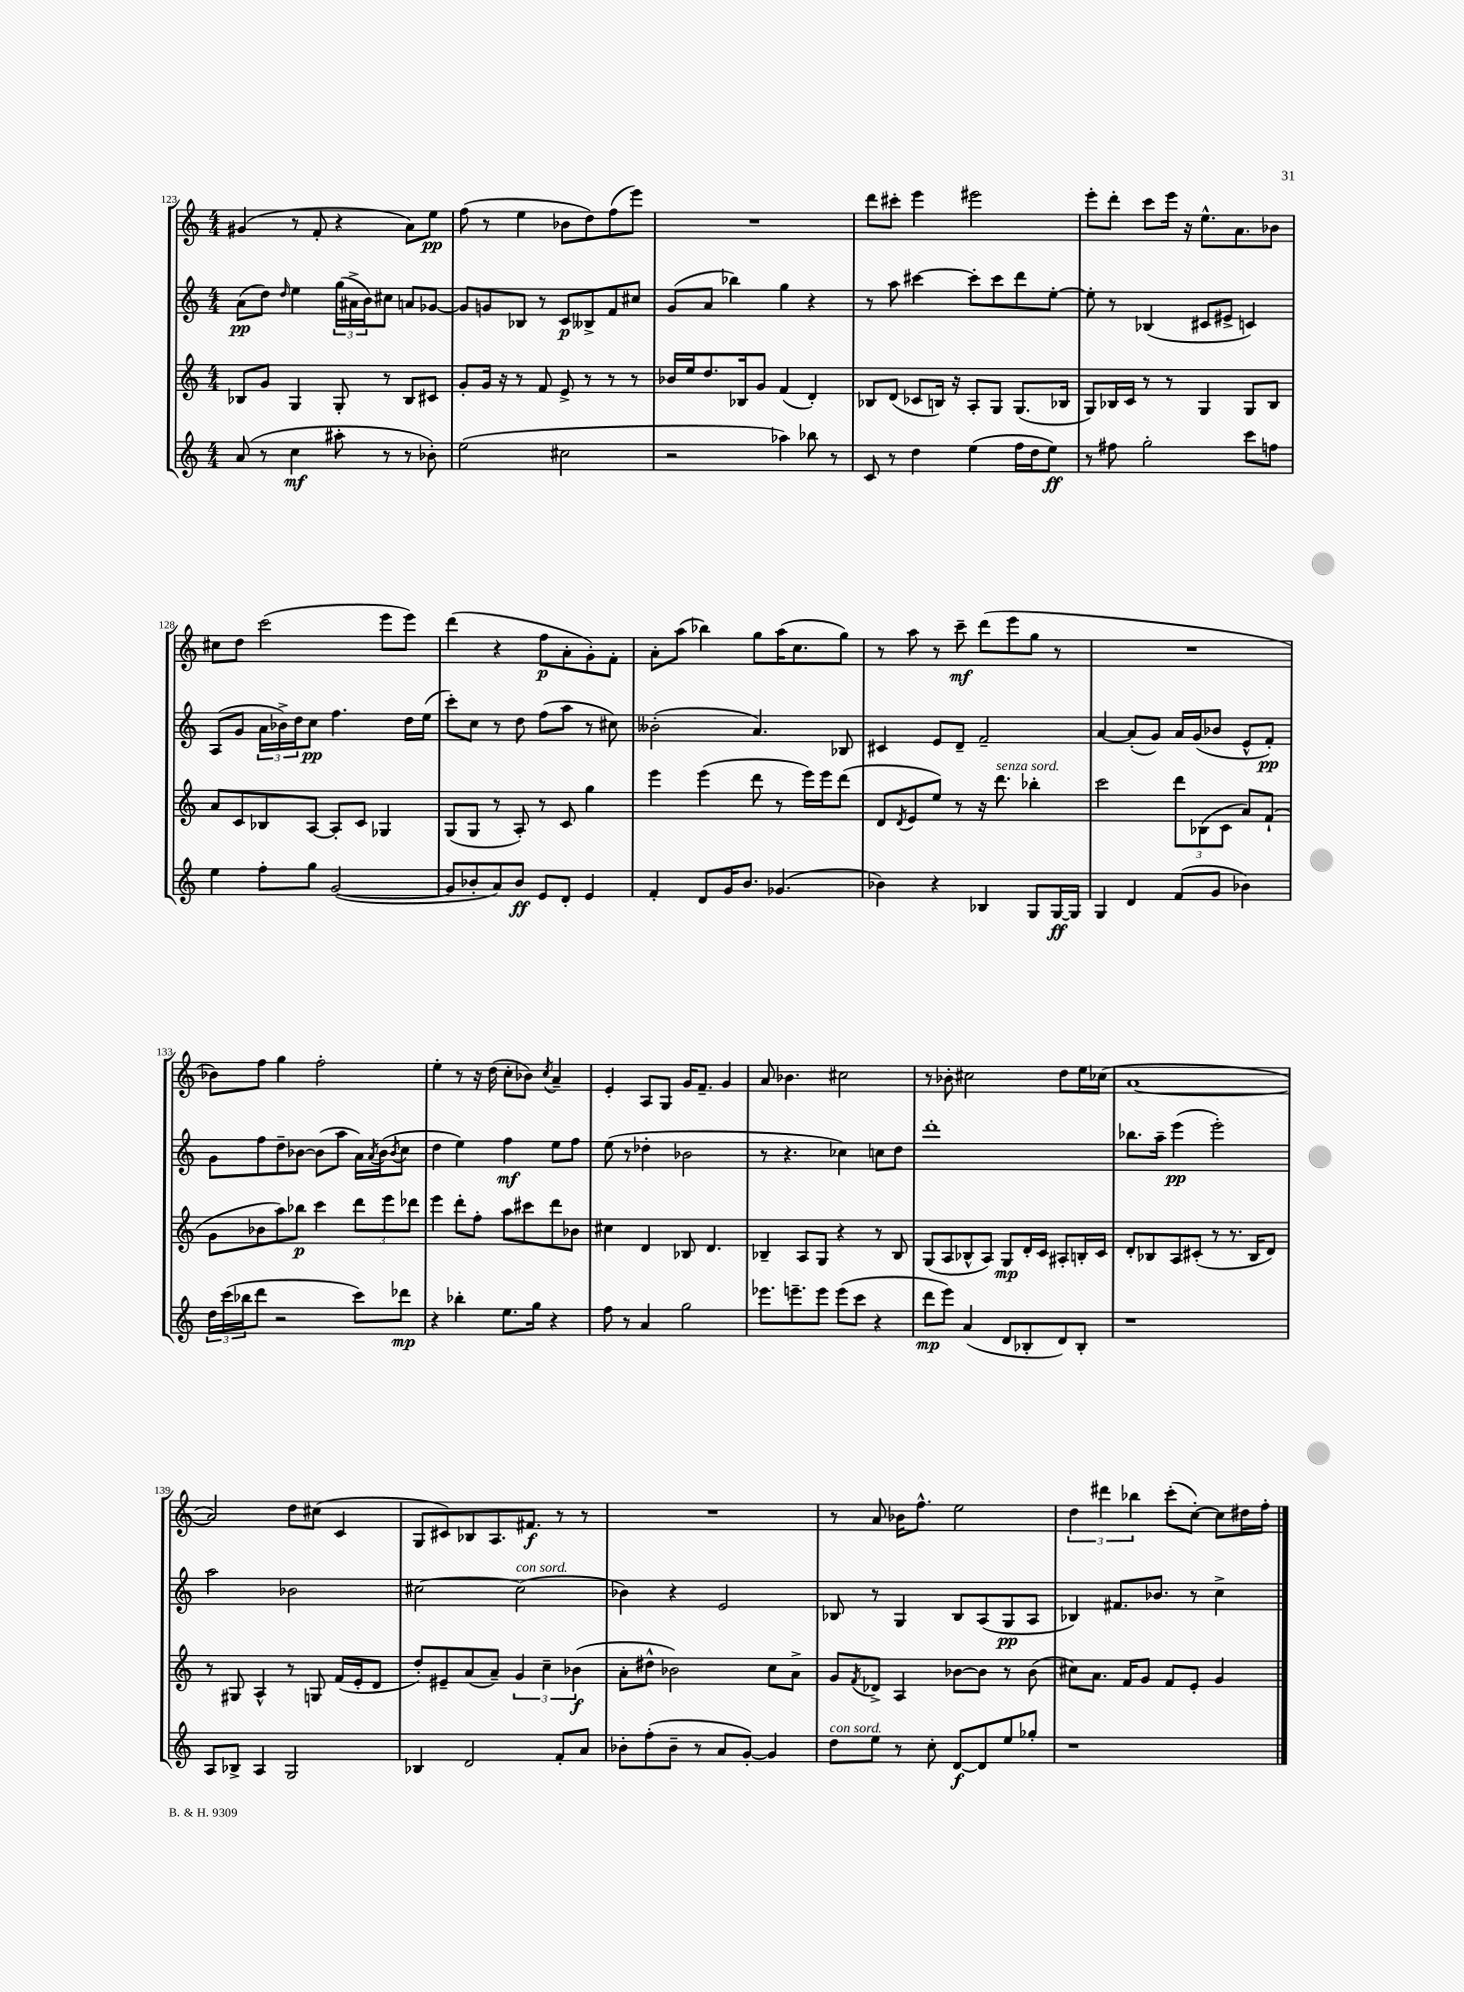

**kern	**kern	**kern	**kern
*staff4	*staff3	*staff2	*staff1
*clefG2	*clefG2	*clefG2	*clefG2
*k[]	*k[]	*k[]	*k[]
*M4/4	*M4/4	*M4/4	*M4/4
(8a/	8B-/L	(8a\L	(4g#/
8r	8g/J	8dd\J)	.
.	.	16qqdd/	.
4cc\	4G/	4ee\	8r
.	.	.	8f'/
8aa#'\	8G'/	(24gg\LL	4r
.	.	24a#^\	.
.	.	24b\J)	.
8r	8r	8cc#\J	.
8r	8B-/L	8a/L	8a\L)
8b-'\)	8c#/J	[8g-/J	8ee\J
=	=	=	=
(2ee\	8g'/L	8g-/]L	(8ff\
.	16g/Jk	8g/	8r
.	16r	.	.
.	8r	8B-/J	4ee\
.	8f/	8r	.
2cc#\	8e^/	8c/L	8b-\L
.	8r	8B--^/	8dd\)
.	8r	8f/	(8ff\
.	8r	8cc#/J	8eee\J)
=	=	=	=
2r	16b-/LL	(8g/L	1r
.	16ee/J	.	.
.	8.dd/	8a/J	.
.	.	4bb-\)	.
.	16B-/k	.	.
.	8g/J	.	.
4aa-\)	(4f/	4gg\	.
8bb-\	4d'/)	4r	.
8r	.	.	.
=	=	=	=
8c/	8B-/L	8r	8ddd\L
8r	(8d/J	8aa\	8ccc#'\J
4dd\	8c-/L	[4ccc#\	4eee\
.	16B/Jk)	.	.
.	16r	.	.
(4ee\	8A'/L	8ccc#'\]L	2eee#\
.	8G/J	8ccc#\	.
16ff\LL	(8.G/L	8ddd\	.
16dd\J	.	.	.
8ee\J)	.	[8ee'\J	.
.	16B-/Jk	.	.
=	=	=	=
8r	8G/L)	8ee'\]	8eee'\L
8ff#\	16B-/L	8r	8ddd'\J
.	16c/JJ	.	.
2gg'\	8r	(4B-/	8ccc\L
.	8r	.	16eee\Jk
.	.	.	16r
.	4G/	8c#/L	8.ee^^\L
.	.	8e#^/J	.
.	.	.	8.a\
8ccc\L	8G/L	4c/)	.
8ff\J	8B-/J	.	8b-\J
=	=	=	=
4ee\	8a/L	(8A/L	8cc#\L
.	8c/	8g/J	8dd\J
8ff'\L	8B-/	24a\LL	(2ccc\
.	.	24b-^\)	.
.	.	24dd\J	.
8gg\J	[8A/J	8cc\J	.
([2g/	8A'/]L	4.ff\	.
.	8c/J	.	.
.	4G-/	.	8eee\L
.	.	16dd\LL	8eee\J)
.	.	(16ee\JJ	.
=	=	=	=
8g/]L	(8G/L	8ccc'\L)	(4ddd\
8b-'/	8G/J	8cc\J	.
8a/)	8r	8r	4r
8b-/J	8A'/)	8dd\	.
8e/L	8r	(8ff\L	8ff\L
8d'/J	8c/	8aa\J	8a'\
4e/	4gg\	8r	8g'\)
.	.	8cc#\)	8f'\J
=	=	=	=
4f'/	4eee\	(2b--'\	8a'\L
.	.	.	(8aa\J
8d/L	(4eee\	.	4bb-\)
16g/K	.	.	.
8.b/J	.	.	.
.	8ddd\	4.a/)	8gg\L
(4.g-/	8r	.	(16aa\K
.	.	.	8.cc\
.	16eee\LL)	.	.
.	16eee\J	.	.
.	(8ddd\J	8B-/	8gg\J)
=	=	=	=
4b-\)	8d/L	4c#/	8r
.	8qd/	.	.
.	8e/	.	8aa\
4r	8ee/J)	8e/L	8r
.	8r	8d~/J	8ccc~\
4B-/	16r	2f~/	(8ddd\L
.	8.ddd\	.	.
.	.	.	8eee\
8G/L	4bb-'\	.	8gg\J
[16G/L	.	.	8r
16G/]JJ	.	.	.
=	=	=	=
4G/	2ccc\	[4a/	1r
4d/	.	(8a'/]L	.
.	.	8g/J)	.
(8f/L	12ddd\L	16a/LL	.
.	.	(16g/J	.
.	(12B-\	.	.
8g/J	.	8b-/J	.
.	12c\J	.	.
4b-\)	8a/L)	8e^^/L	.
.	(8f`/J	8f'/J)	.
=	=	=	=
24dd\LL	8g\L	8g\L	8b-\L)
(24ccc\	.	.	.
24bb-\J	.	.	.
8ddd\J	8b-\	8ff\	8ff\J
2r	8aa\)	8dd~\	4gg\
.	8bb-\J	[8b-\J	.
.	4ccc\	(8b-\]L	2ff'\
.	.	8aa\J	.
8ccc\L)	12ddd\L	16a\LL)	.
.	.	8qa/	.
.	.	(16b-\J	.
.	12eee\	.	.
.	.	8qb-/	.
8ddd-\J	.	8cc\J	.
.	12ddd-\J	.	.
=	=	=	=
4r	4eee\	4dd\	4ee'\
4bb-'\	8ddd'\L	4ee\)	8r
.	8ff'\J	.	16r
.	.	.	(16dd\
8.ee\L	8aa\L	4ff\	8cc'\L
.	8ccc#\	.	8b-\J)
16gg\Jk	.	.	.
.	.	.	8qcc/
4r	8ddd\	8ee\L	4a~/
.	8b-\J	8ff\J	.
=	=	=	=
8ff\	4cc#\	(8ee\	4e'/
8r	.	8r	.
4a/	4d/	4dd-'\	8A/L
.	.	.	8G/J
2gg\	8B-/	2b-\	16g/LK
.	.	.	8.f~/J
.	4.d/	.	.
.	.	.	4g/
=	=	=	=
8.eee-\L	4B-~/	8r	8a/
.	.	4.r	4.b-\
8.eee~\	.	.	.
.	8A/L	.	.
8eee\J	8G/J	.	.
(8eee\L	4r	4cc-\)	2cc#\
8ccc\J	.	.	.
4r	8r	8cc\L	.
.	8B-/	8dd\J	.
=	=	=	=
8ddd\L	(8G/L	1ddd'	8r
8eee\J)	8A/	.	8b-'\
(4a/	8B-^^/	.	2cc#\
.	8A/J)	.	.
8d/L	8G/L	.	.
8B-'/	16d'/L	.	.
.	16c/JJ	.	.
8d/)	8A#'/L	.	8dd\L
8B-'/J	16B'/L	.	16ee\L
.	16c/JJ	.	(16cc-\JJ
=	=	=	=
1r	8d'/L	8.bb-\L	[1a
.	8B-/	.	.
.	.	16aa~\Jk	.
.	8A/	(4eee\	.
.	(8c#'/J	.	.
.	8r	2eee'\)	.
.	8.r	.	.
.	16B-/LK	.	.
.	8d/J)	.	.
=	=	=	=
8A/L	8r	2aa\	2a/])
8B-^/J	8G#/	.	.
4A/	4A^^/	.	.
2G/	8r	2b-\	8dd\L
.	8G/	.	(8cc#\J
.	(16f/LL	.	4c/
.	16e'/J	.	.
.	8d/J	.	.
=	=	=	=
4B-/	8dd'/L)	[2cc#\	8G/L
.	8e#~/	.	8c#/)
2d/	(8a/	.	8B-/
.	8a~/J)	.	8.A/
.	6g/	(2cc#\]	.
.	.	.	8.f#/J
.	6cc~\	.	.
8f'/L	.	.	8r
.	(6b-\	.	.
8a/J	.	.	8r
=	=	=	=
8b-'\L	8a'\L	4b-\)	1r
(8ff'\	8dd#^^\J	.	.
8b-~\J	2b-\)	4r	.
8r	.	.	.
8a/L	.	2e/	.
[8g'/J)	.	.	.
4g/]	8cc\L	.	.
.	8a^\J	.	.
=	=	=	=
8dd\L	8g/L	8B-/	8r
.	8qf/	.	.
8ee\J	8d-^/J	8r	8a/
8r	4A/	4G/	16b-\LK
.	.	.	8.ff^^\J
8cc'\	.	.	.
[8d/L	[8b-\L	8B-/L	2ee\
8d/]	8b-\]J	(8A/	.
8ee/	8r	8G/	.
8gg-'/J	(8b-\	8A/J	.
=	=	=	=
1r	8cc#\L)	4B-/)	6dd\
.	8.a\J	.	.
.	.	.	6ddd#\
.	.	8.f#/L	.
.	16f/LK	.	.
.	.	.	6bb-\
.	8g/J	.	.
.	.	8.b-/J	.
.	8f/L	.	(8ccc'\L
.	8e'/J	8r	[8cc'\J)
.	4g/	4cc^\	8cc\]L
.	.	.	16dd#\L
.	.	.	16ff'\JJ
==	==	==	==
*-	*-	*-	*-
